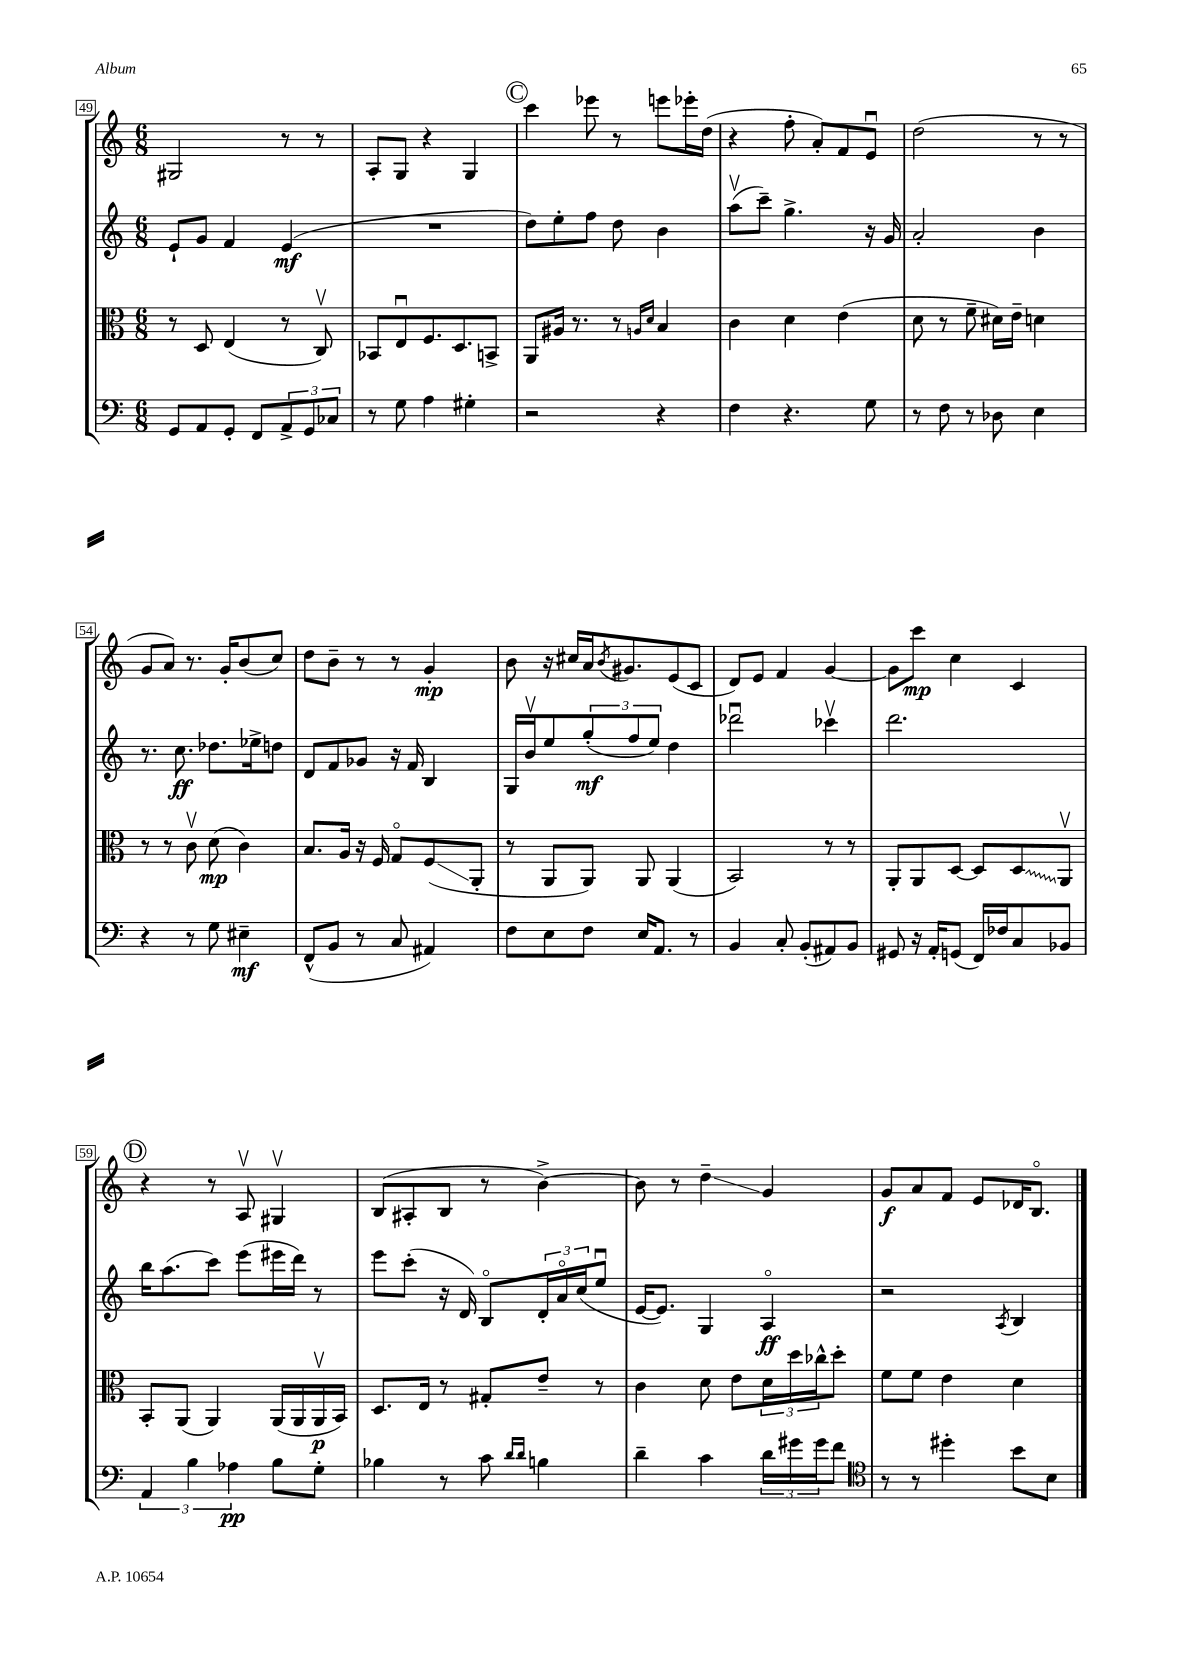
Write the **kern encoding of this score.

**kern	**kern	**kern	**kern
*staff4	*staff3	*staff2	*staff1
*clefF4	*clefC3	*clefG2	*clefG2
*k[]	*k[]	*k[]	*k[]
*M6/8	*M6/8	*M6/8	*M6/8
8GG	8r	8e`	2G#
8AA	8D	8g	.
8GG'	(4E	4f	.
8FF	.	.	.
12AA^	8r	(4e	8r
12GG	.	.	.
.	8Cv)	.	8r
12C-	.	.	.
=	=	=	=
8r	8BB-	2.r	8A'
8G	8Eu	.	8G
4A	8.F	.	4r
.	8.D	.	.
4G#'	.	.	4G
.	8BB^	.	.
=	=	=	=
2r	8AA	8dd)	4ccc
.	16A#	8ee'	.
.	8.r	.	.
.	.	8ff	8eee-
.	8r	8dd	8r
.	16qqA	.	.
.	16qqd	.	.
4r	4B	4b	8eee
.	.	.	16eee-'
.	.	.	(16dd
=	=	=	=
4F	4c	(8aav	4r
.	.	8ccc~)	.
4.r	4d	4.gg^	8ff'
.	.	.	8a')
.	(4e	.	8f
8G	.	16r	8eu
.	.	16g	.
=	=	=	=
8r	8d	2a'	(2dd
8F	8r	.	.
8r	8f~	.	.
8D-	16d#)	.	.
.	16e~	.	.
4E	4d	4b	8r
.	.	.	8r
=	=	=	=
4r	8r	8.r	8g
.	8r	.	8a)
.	.	8.cc	.
8r	8cv	.	8.r
8G	(8d	8.dd-	.
.	.	.	16g'
4E#~	4c)	.	(8b
.	.	16ee-^	.
.	.	8dd	8cc)
=	=	=	=
(8FF^^	8.B	8d	8dd
8BB	.	8f	8b~
.	16A	.	.
8r	16r	8g-	8r
.	16F	.	.
8C	8Go	16r	8r
.	.	16f	.
4AA#)	(8F	4B	4g'
.	8AA'	.	.
=	=	=	=
8F	8r	16G	8b
.	.	16bv	.
8E	8AA	8ee	16r
.	.	.	16cc#
8F	8AA)	(12gg'	16a
.	.	.	8qb
.	.	.	8.g#
.	.	12ff	.
16E	8AA	.	.
.	.	12ee)	.
8.AA	.	.	.
.	(4AA	4dd	(8e
8r	.	.	8c
=	=	=	=
4BB	2BB)	2ddd-u	8d)
.	.	.	8e
8C'	.	.	4f
(8BB'	.	.	.
8AA#)	8r	4ccc-v	[4g
8BB	8r	.	.
=	=	=	=
8GG#	8AA'	2.ddd	8g]
16r	8AA	.	8ccc
16AA'	.	.	.
(8GG	[8D	.	4cc
16FF)	8D]	.	.
16F-	.	.	.
8C	8D	.	4c
8BB-	8AAv	.	.
=	=	=	=
6AA	8BB'	16bb	4r
.	.	(8.aa	.
.	(8AA	.	.
6B	.	.	.
.	4AA)	8ccc)	8r
6A-	.	.	.
.	.	(8eee	8Av
8B	(16AA	16eee#	4G#v
.	16AA	16ddd)	.
8G'	16AAv	8r	.
.	16BB)	.	.
=	=	=	=
4B-	8.D	8eee	(8B
.	.	(8ccc'	8A#'
.	16E	.	.
8r	8r	16r	8B
.	.	16d)	.
8c	8G#'	8Bo	8r
16qqd	.	.	.
16qqd	.	.	.
4B	8e~	24d'	[4b^)
.	.	24ao	.
.	.	(24cc	.
.	8r	8eeu	.
=	=	=	=
4d~	4c	[16e	8b]
.	.	8.e])	.
.	.	.	8r
4c	8d	4G	4dd~
.	8e	.	.
24d	24d	4Ao	4g
24g#	24dd	.	.
24g#	24cc-^^	.	.
8f	8dd'	.	.
=	=	=	=
*clefC4	*	*	*
8r	8f	2r	8g
8r	8f	.	8a
4dd#'	4e	.	8f
.	.	.	8e
.	.	8qA	.
8b	4d	4B	16d-
.	.	.	8.Bo
8B	.	.	.
==	==	==	==
*-	*-	*-	*-
